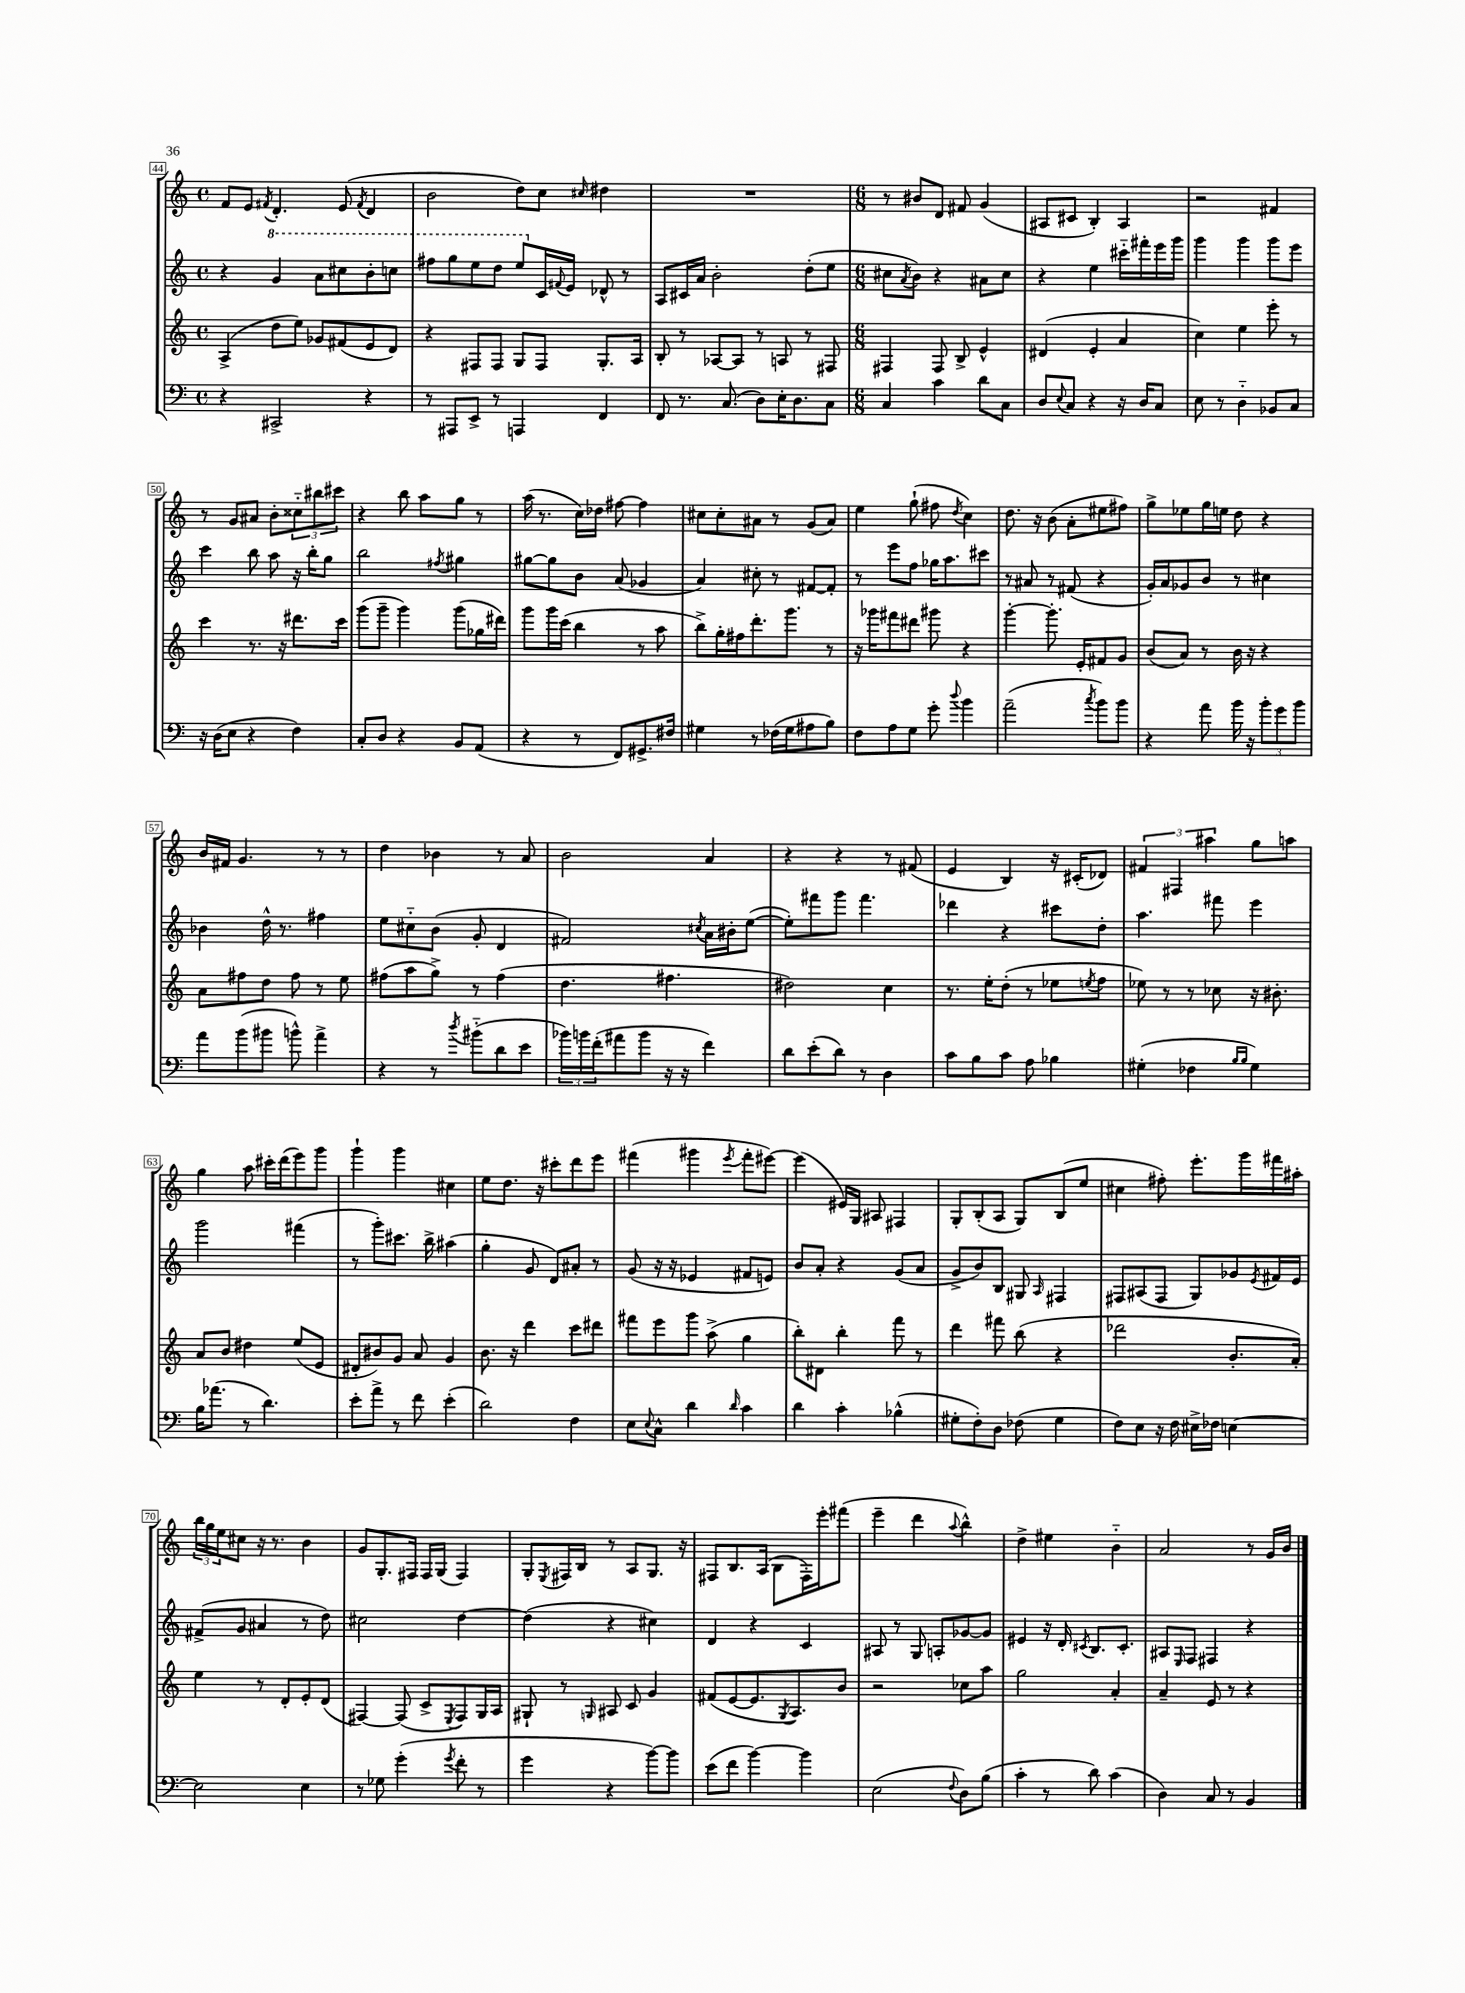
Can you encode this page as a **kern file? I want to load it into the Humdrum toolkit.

**kern	**kern	**kern	**kern
*staff4	*staff3	*staff2	*staff1
*clefF4	*clefG2	*clefG2	*clefG2
*k[]	*k[]	*k[]	*k[]
*M4/4	*M4/4	*M4/4	*M4/4
*met(c)	*met(c)	*met(c)	*met(c)
4r	(4A^	4r	8f
.	.	.	8e
.	.	.	8qf#
2CC#^	8dd	4gg	4.d'
.	8ee)	.	.
.	8g-	8aa	.
.	(8f#	8ccc#	(8e
.	.	.	8qf#
4r	8e	8bb'	4d
.	8d)	8ccc	.
=	=	=	=
8r	4r	8fff#	2b
8AAA#	.	8ggg	.
8EE^	8F#	8eee	.
8r	8F#	8ddd	.
4AAA	8G	8eee	8dd)
.	8F#	16c	8cc
.	.	8qqf#	.
.	.	16e	.
.	.	.	16qqcc#
4FF	8.G'	8d-^^	4dd#
.	.	8r	.
.	16A	.	.
=	=	=	=
8FF	8B'	8A	1r
8.r	8r	16c#	.
.	.	16a	.
.	[8A-	2b'	.
(8.C	.	.	.
.	8A-]	.	.
8D)	8r	.	.
16E'	8A	.	.
8.D	.	.	.
.	8r	(8dd'	.
8C	8F#	8ee	.
=	=	=	=
*M6/8	*M6/8	*M6/8	*M6/8
4C	4F#	8cc#	8r
.	.	8qa	.
.	.	8b)	8b#
4c	8F#	4r	8d
.	8B^	.	8f#
8d	4e^^	8a#	(4g
8C	.	8cc#	.
=	=	=	=
8D	(4d#	4r	8A#
8qqE	.	.	.
8C	.	.	8c#
4r	4e'	4ee	4B')
16r	4a	16ccc#'~	4A#
16D	.	16fff#'	.
8C	.	16eee	.
.	.	16ggg	.
=	=	=	=
8E	4cc)	4ggg	2r
8r	.	.	.
4D'~	4ee	4ggg	.
8BB-	8eee'	8ggg	4f#
8C	8r	8eee	.
=	=	=	=
16r	4ccc	4ccc	8r
(16D	.	.	.
8E	.	.	8g
4r	8.r	8bb	8a#
.	.	8aa	8b'
.	16r	.	.
4F)	8.ddd#	16r	12cc##'~
.	.	16bb'	.
.	.	.	12bb#
.	.	8gg	.
.	.	.	12ccc#
.	16ccc	.	.
=	=	=	=
8C'	(8ggg	2bb	4r
8D	8ggg~	.	.
4r	4ggg)	.	8bb
.	.	.	8aa
.	.	8qff#	.
8BB	(8ggg	4gg#	8gg
(8AA	16gg-	.	8r
.	16ddd#)	.	.
=	=	=	=
4r	8ggg	[8gg#	(16aa
.	.	.	8.r
.	16ggg	8gg#]	.
.	(16ccc	.	.
8r	4bb	8b	16cc)
.	.	.	16dd-
8FF)	.	(8a	[8ff#
8.GG#^	8r	4g-	4ff#]
.	8aa	.	.
16F#	.	.	.
=	=	=	=
4G#	8bb^)	4a)	8cc#
.	16gg'	.	8cc#'
.	16ff#	.	.
8r	8.ddd'	8cc#'	8a#
(16F-	.	8r	8r
16G#	8.ggg	.	.
8A#	.	[8f#	(8g
8B)	8r	8f#']	8a#)
=	=	=	=
8F	16r	8r	4ee
.	16ggg-	.	.
8A	8fff#	8eee	.
8G	8ddd#	8ff	(8gg`
8g'	8ggg#	16gg-	8ff#
.	.	8.aa	.
8qqdd	.	.	8qdd
4b	4r	.	4cc)
.	.	8ccc#	.
=	=	=	=
(2a~	[4ggg'	8r	8.dd
.	.	8a#	.
.	.	.	16r
.	8.ggg']	8r	(8b
.	.	(8f#	8a'
.	16e'	.	.
8qcc	.	.	.
8b)	8f#	4r	8ee#
8b	8g	.	8ff#)
=	=	=	=
4r	(8b	16g')	8gg^
.	.	16a	.
.	8a)	8g-	8ee-
8a	8r	8b	16gg
.	.	.	16ee
16b	16b	8r	8dd
16r	16r	.	.
12b'	4r	4cc#	4r
12g	.	.	.
12b	.	.	.
=	=	=	=
8a	8a	4b-	16b
.	.	.	16f#
(8b	8ff#	.	4.g
8b#	8dd	16dd^^	.
.	.	8.r	.
8b^^)	8ff#	.	.
4a^	8r	4ff#	8r
.	8ee	.	8r
=	=	=	=
4r	(8ff#	8ee	4dd
.	8aa	8cc#'~	.
8r	8gg^)	(8b	4b-
8qdd	.	.	.
(8b#'~	8r	8g'	.
8d	(4ff#	4d	8r
8e	.	.	8a
=	=	=	=
24b-)	4.dd	2f#)	2b
24b	.	.	.
(24f'	.	.	.
8a#	.	.	.
8b	.	.	.
16r	4.ff#	.	.
16r	.	.	.
.	.	8qcc#	.
4f)	.	16a	4a
.	.	16b#'	.
.	.	([8ee	.
=	=	=	=
8d	2dd#)	8ee'])	4r
(8e'	.	8fff#	.
8d)	.	8ggg	4r
8r	.	4.fff#	.
4D	4cc	.	8r
.	.	.	(8f#
=	=	=	=
8c	8.r	4ddd-	4e
8B	.	.	.
.	16ee'	.	.
8c	(8dd'	4r	4B)
8A	8r	.	.
4B-	8ee-	8ccc#	16r
.	.	.	(16c#'
.	8qee	.	.
.	8ff	8dd'	8d-)
=	=	=	=
(4G#'	8ee-)	4.aa	6f#
.	8r	.	.
.	.	.	6F#
4F-	8r	.	.
.	.	.	6aa#
.	8cc-	8fff#	.
16qqB	.	.	.
16qqB	.	.	.
4G#)	16r	4eee	8gg
.	8.b#'	.	.
.	.	.	8aa
=	=	=	=
16B	8a	2ggg	4gg
(8.a-	.	.	.
.	8b	.	.
8r	4dd#	.	8aa
4.d)	.	.	16ccc#'
.	.	.	(16ddd
.	(8ee	(4fff#	8eee)
.	8e	.	8ggg
=	=	=	=
8e'	8d#'	8r	4ggg`
8a^	8b#)	8ggg')	.
8r	8g	8.ccc#	4ggg
8f	8a	.	.
.	.	16bb^	.
(4e'	4g	(4aa#	4cc#
=	=	=	=
2d)	8.b	4gg'	8ee
.	.	.	8.dd
.	16r	.	.
.	4ddd	8g	.
.	.	.	16r
.	.	8d)	8ccc#'
4F	8ccc	8a#'	8ddd
.	8ddd#	8r	8eee
=	=	=	=
8E	8fff#	(8g	(4fff#
8qqE	.	.	.
8C^^	8eee	16r	.
.	.	16r	.
4d	8ggg	4e-	4ggg#
.	(8aa^	.	.
16qqd	.	.	8qeee
4c	4gg	8f#	8fff#'
.	.	8e)	[8eee#)
=	=	=	=
4d	8bb')	8b	(4eee#]
.	8d#	8a'	.
4c'	4bb'	4r	16e#)
.	.	.	16G
.	.	.	8A#
(4B-^^	8fff	(8g	4F#
.	8r	8a	.
=	=	=	=
8G#'	4ddd	8g^	8G'
8F')	.	8b)	(8B'
8D	8fff#	8B	8A
(8F-	(8bb	8G#	8G)
.	.	16qqA	.
4G#	4r	4F#	(8B
.	.	.	8ee
=	=	=	=
8F)	2ddd-	8F#	4cc#
8E	.	(8A#	.
16r	.	8F#	8ff#')
16F	.	.	.
16E#^	.	8G)	8.eee'
16F-	.	.	.
[4E	8.b'	8g-	.
.	.	.	16ggg
.	.	8qe	.
.	.	16f#	16fff#
.	16a')	16e	16aa#'
=	=	=	=
2E]	4ee	(8f#^	24bb
.	.	.	24gg
.	.	.	24ee
.	.	8g	8cc#
.	8r	4a#	16r
.	.	.	8.r
.	8d'	.	.
4E	8e'	8r	4b
.	(8d	8dd)	.
=	=	=	=
8r	[4F#)	2cc#	8g
8G-	.	.	8.G'
(4g'	(8F#]	.	.
.	.	.	16F#
.	8c^	.	16F#
.	.	.	(16G
8qg	8qE	.	.
8f'	8F#)	[4dd	4F#)
8r	16G	.	.
.	16A	.	.
=	=	=	=
4g	8G#`	(4dd]	8G'
.	.	.	8qE
.	8r	.	16F#
.	.	.	16B
.	16qqG	.	.
4r	8A#	4r	8r
.	8c	.	8A
[8b)	4g	4cc#)	8.G
8b]	.	.	.
.	.	.	16r
=	=	=	=
(8e	(8f#	4d	8F#
8f	[8e	.	8.B
[4b)	8.e]	4r	.
.	.	.	(16A
.	.	.	8B
.	8qG	.	.
.	8.A)	.	.
4b]	.	4c	16F#')
.	.	.	16eee'
.	8b	.	(8fff#
=	=	=	=
(2E	2r	8A#	4eee~
.	.	8r	.
.	.	8G	4ddd
.	.	8A'	.
8qqF	.	.	8qqaa
8D)	8cc-	[8g-	4bb^^)
(8B	8aa	8g-]	.
=	=	=	=
4c'	2gg	4e#	4dd^
8r	.	16r	4ee#
.	.	16d'	.
.	.	8qc#	.
8d)	.	8.B	.
(4c	4a'	.	4b'~
.	.	8.c#'	.
=	=	=	=
4D)	4a~	8A#	2a
.	.	16qqE	.
.	.	8F	.
8C	8e	4F#	.
8r	8r	.	.
4BB	4r	4r	8r
.	.	.	16g
.	.	.	16b
==	==	==	==
*-	*-	*-	*-
